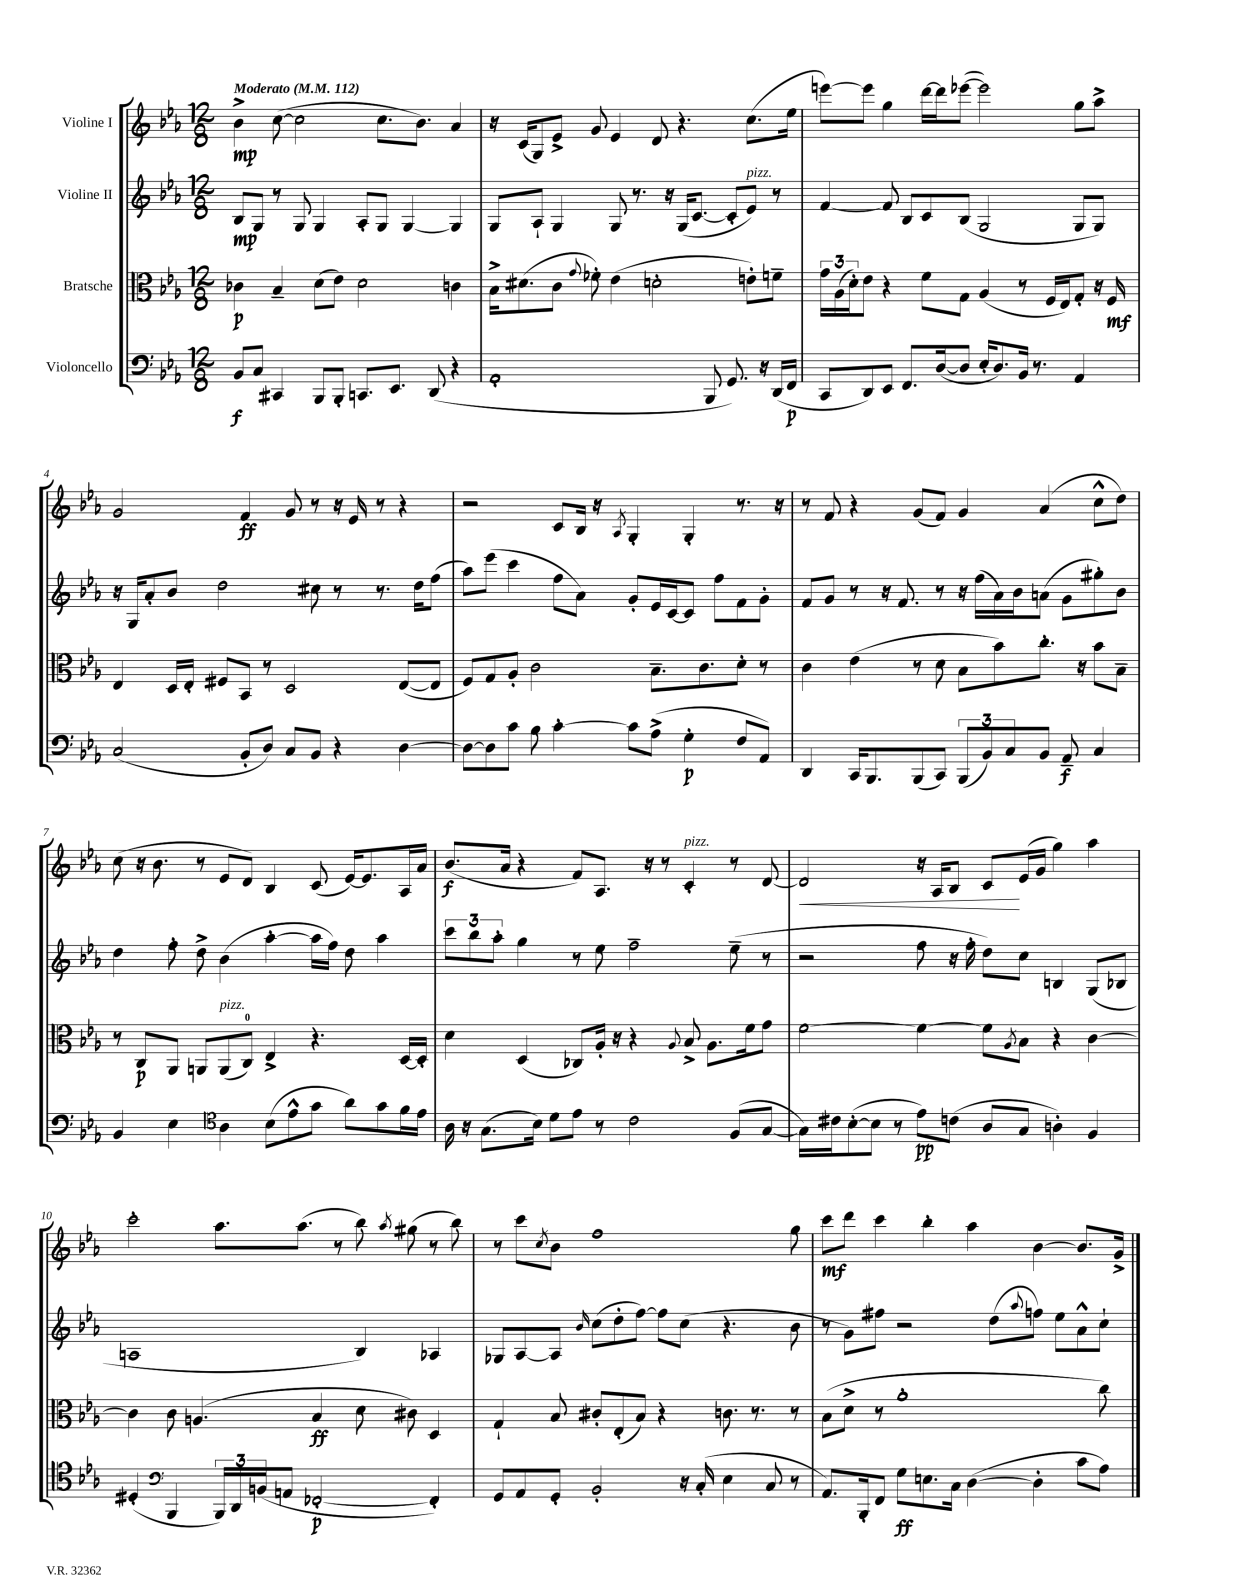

**kern	**dynam	**kern	**dynam	**kern	**dynam	**kern	**dynam
*part4	*part4	*part3	*part3	*part2	*part2	*part1	*part1
*staff4	*staff4	*staff3	*staff3	*staff2	*staff2	*staff1	*staff1
*I"Violoncello	*	*I"Bratsche	*	*I"Violine II	*	*I"Violine I	*
*clefF4	*	*clefC3	*	*clefG2	*	*clefG2	*
*k[b-e-a-]	*	*k[b-e-a-]	*	*k[b-e-a-]	*	*k[b-e-a-]	*
*M12/8	*	*M12/8	*	*M12/8	*	*M12/8	*
*MM112	*	*MM112	*	*MM112	*	*MM112	*
=1	=1	=1	=1	=1	=1	=1	=1
!	!	!	!	!	!	!LO:TX:a:B:t=Moderato	!
8BB-/L	f	4c-X\	p	8B-/L	mp	4b-^\	mp
8C/J	.	.	.	8G/J	.	.	.
4CC#X/	.	4B-~/	.	8r	.	([8cc\	.
.	.	.	.	8G/	.	2cc\]	.
8BBB-/L	.	(8d\L	.	4G/	.	.	.
8BBB-'/J	.	8e-\J)	.	.	.	.	.
8.CCn/L	.	2d\	.	8A-'/L	.	.	.
.	.	.	.	8G/J	.	8.cc\L	.
8.EE-/J	.	.	.	.	.	.	.
.	.	.	.	[4G/	.	.	.
.	.	.	.	.	.	8.b-\J)	.
(8DD/	.	.	.	.	.	.	.
4r	.	4cn\	.	4G/]	.	4a-/	.
=2	=2	=2	=2	=2	=2	=2	=2
1AA-'	.	16B-^\KL	.	8G/L	.	16r	.
.	.	(8.d#X\	.	.	.	(16c/KL	.
.	.	.	.	8A-`/J	.	8G/)	.
.	.	8c\J	.	4G/	.	8e-^/J	.
.	.	8qqg/	.	.	.	.	.
.	.	8f-X'\)	.	.	.	8g/	.
.	.	(4e-\	.	8G/	.	4e-/	.
.	.	.	.	8.r	.	.	.
.	.	2dn'\	.	.	.	8d/	.
.	.	.	.	16r	.	.	.
.	.	.	.	(16G/KL	.	4.r	.
.	.	.	.	[8.c/J	.	.	.
8BBB-/	.	.	.	.	.	.	.
8.GG/)	.	.	.	8c'/L]	.	.	.
!	!	!	!	!LO:TX:a:i:t=pizz.	!	!	!
.	.	8en'\L)	.	8e-/J)	.	(8.cc\L	.
16r	.	.	.	.	.	.	.
(16DD/LL	.	8fn~\J	.	8r	.	.	.
16FF/JJ	p	.	.	.	.	16ee-\Jk	.
=3	=3	=3	=3	=3	=3	=3	=3
8CC/L	.	24g\LL	.	[4f/	.	[8eeen\L)	.
.	.	(24A-\	.	.	.	.	.
.	.	24d'\J)	.	.	.	.	.
8DD/)	.	8e-\J	.	.	.	8eee\J]	.
8EE-/J	.	4r	.	8f/]	.	4gg\	.
8.FF/L	.	.	.	8B-/L	.	.	.
.	.	8f\L	.	8c/	.	[16ddd\LL	.
([16D/k	.	.	.	.	.	16ddd\J]	.
8D/J]	.	8G\J	.	(8B-/J	.	([8eee-X\J	.
16E-'/KL	.	(4A-/	.	2G/	.	2eee-\])	.
8.D/)	.	.	.	.	.	.	.
16BB-/Jk	.	8r	.	.	.	.	.
8.r	.	.	.	.	.	.	.
.	.	16F/LL	.	.	.	.	.
.	.	16E-/J)	.	.	.	.	.
4AA-/	.	8G'/J	.	8G/L	.	8gg\L	.
.	.	16r	.	8G/J)	.	8aa-^\J	.
.	.	16F/	mf	.	.	.	.
!!LO:LB:g=z
=4	=4	=4	=4	=4	=4	=4	=4
(2C/	.	4E-/	.	16r	.	2g/	.
.	.	.	.	16G/KL	.	.	.
.	.	.	.	8a-'/	.	.	.
.	.	16D/LL	.	8b-/J	.	.	.
.	.	16E-'/JJ	.	.	.	.	.
.	.	8F#X/L	.	2dd\	.	.	.
8BB-'/L	.	8BB-/J	.	.	.	4f/	ff
8D/J)	.	8r	.	.	.	.	.
8C/L	.	2D/	.	.	.	8g/	.
8BB-/J	.	.	.	8cc#X\	.	8r	.
4r	.	.	.	8r	.	16r	.
.	.	.	.	.	.	16e-/	.
.	.	.	.	8.r	.	8r	.
[4D\	.	([8E-/L	.	.	.	4r	.
.	.	.	.	16dd\KL	.	.	.
.	.	8E-/J]	.	(8ff\J	.	.	.
=5	=5	=5	=5	=5	=5	=5	=5
8D\L_	.	8F/L)	.	8aa-\L)	.	2r	.
8D\]	.	8G/	.	(8eee-\J	.	.	.
8c\J	.	8A-'/J	.	4ccc\	.	.	.
8B-\	.	2c\	.	.	.	.	.
[4c'\	.	.	.	8ff\L	.	8c/L	.
.	.	.	.	8a-\J)	.	16B-/Jk	.
.	.	.	.	.	.	16r	.
.	.	.	.	.	.	8qA-/	.
8c\L]	.	.	.	8g'/L	.	4G'/	.
(8A-^\J	.	8.B-~\L	.	16e-/L	.	.	.
.	.	.	.	[16c/J	.	.	.
4G'\	p	.	.	8c/J]	.	4G'/	.
.	.	8.c\	.	.	.	.	.
.	.	.	.	8ff\L	.	.	.
8F/L	.	8d'\J	.	8f\	.	8.r	.
8AA-/J)	.	8r	.	8g'\J	.	.	.
.	.	.	.	.	.	16r	.
=6	=6	=6	=6	=6	=6	=6	=6
4DD/	.	4c\	.	8f/L	.	8r	.
.	.	.	.	8g/J	.	8f/	.
16CC/KL	.	(4e-\	.	8r	.	4r	.
8.BBB-/	.	.	.	.	.	.	.
.	.	.	.	16r	.	.	.
.	.	.	.	8.f/	.	.	.
(8BBB-/	.	8r	.	.	.	(8g/L	.
8CC/J)	.	8d\	.	8r	.	8f/J)	.
(12BBB-/L	.	8B-\L	.	16r	.	4g/	.
.	.	.	.	(16ff\LL	.	.	.
12BB-/)	.	.	.	.	.	.	.
.	.	8b-\)	.	16a-\)	.	.	.
12C/	.	.	.	.	.	.	.
.	.	.	.	16b-\J	.	.	.
8BB-/J	.	8.cc'\J	.	(8an\J	.	(4a-/	.
8AA-~/	f	.	.	8g\L	.	.	.
.	.	16r	.	.	.	.	.
4C/	.	8b-\L	.	8gg#X'\)	.	8cc^^\L	.
.	.	8B-~\J	.	8b-\J	.	8dd\J)	.
!!LO:LB:g=z
=7	=7	=7	=7	=7	=7	=7	=7
4BB-/	.	8r	.	4dd\	.	(8cc\	.
.	.	8C/L	p	.	.	16r	.
.	.	.	.	.	.	8.b-\	.
4E-\	.	8AA-/J	.	8ff'\	.	.	.
.	.	8AAn/L	.	8dd^\	.	8r	.
*clefC4	*	*	*	*	*	*	*
!	!	!LO:TX:a:i:t=pizz.	!	!	!	!	!
4A-\	.	(8AA/	.	(4b-\	.	8e-/L	.
.	.	8C/J)	.	.	.	8d/J)	.
(8B-\L	.	4E-^/	.	[4aa-'\	.	4B-/	.
8e-^^\	.	.	.	.	.	.	.
8g\J	.	4.r	.	16aa-\LL]	.	(8c/	.
.	.	.	.	16ff\JJ)	.	.	.
8a-\L)	.	.	.	8dd\	.	[16e-/KL)	.
.	.	.	.	.	.	8.e-/]	.
8g\	.	.	.	4aa-\	.	.	.
16f\L	.	[16D/LL	.	.	.	16A-/L	.
16e-\JJ	.	16D'/JJ]	.	.	.	16a-/JJ	.
=8	=8	=8	=8	=8	=8	=8	=8
16A-\	.	4d\	.	12ccc\L	.	(8.b-/L	f
16r	.	.	.	.	.	.	.
.	.	.	.	12bb-\	.	.	.
(8.G\L	.	.	.	.	.	.	.
.	.	.	.	12aa-'\J	.	.	.
.	.	.	.	.	.	16a-/Jk	.
.	.	(4D/	.	4gg\	.	4r	.
16B-\Jk)	.	.	.	.	.	.	.
8d\L	.	.	.	.	.	.	.
8e-\J	.	8C-X/L)	.	8r	.	8f/L)	.
8r	.	16A-'/Jk	.	8ee-\	.	8.A-/J	.
.	.	16r	.	.	.	.	.
2c\	.	4r	.	2ff~\	.	.	.
.	.	.	.	.	.	16r	.
.	.	.	.	.	.	8r	.
.	.	8qqA-/	.	.	.	.	.
!	!	!	!	!	!	!LO:TX:a:i:t=pizz.	!
.	.	8B-^/	.	.	.	4c'/	.
.	.	8.A-\L	.	.	.	.	.
(8F/L	.	.	.	(8ee-~\	.	8r	.
.	.	16f\k	.	.	.	.	.
[8G/J	.	8g\J	.	8r	.	[8d/	.
=9	=9	=9	=9	=9	=9	=9	=9
!	!	!	!	!	!	!	!LO:HP:b
16G\LL])	.	[2f\	.	2r	.	2d/]	<
16c#X\J	.	.	.	.	.	.	.
([8B-'\	.	.	.	.	.	.	.
8B-\J]	.	.	.	.	.	.	.
8r	.	.	.	.	.	.	.
8e-\L)	pp	4f\_	.	8ff\	.	16r	.
.	.	.	.	.	.	16A-/KL	.
(8cn\J	.	.	.	16r	.	8B-/J	.
.	.	.	.	16ff'\	.	.	.
8A-/L	.	8f\L]	.	8dd\L)	.	8c/L	.
.	.	8qA-/	.	.	.	.	.
8G/J	.	8B-\J	.	8cc\J	.	(16e-/L	[
.	.	.	.	.	.	16g/JJ	.
4An'\)	.	4r	.	4Bn/	.	4gg\)	.
4F/	.	[4c\	.	(8G/L	.	4aa-\	.
.	.	.	.	8B-X/J	.	.	.
!!LO:LB:g=z
=10	=10	=10	=10	=10	=10	=10	=10
(4D#X'/	.	4c\]	.	1An	.	2ccc'\	.
*clefF4	*	*	*	*	*	*	*
4BBB-/	.	8c\	.	.	.	.	.
.	.	(4.An/	.	.	.	.	.
24BBB-/LL)	.	.	.	.	.	8.aa-\L	.
24DD/	.	.	.	.	.	.	.
(24BBn/J	.	.	.	.	.	.	.
8AAn/J	.	.	.	.	.	.	.
.	.	.	.	.	.	(8.aa-\J	.
[2FF-X'/	p	4B-/	ff	.	.	.	.
.	.	.	.	.	.	8r	.
.	.	8d\	.	4B-/)	.	8bb-\)	.
.	.	.	.	.	.	8qaa-/	.
.	.	8c#X\)	.	.	.	(8gg#X\	.
4FF-'/])	.	4D/	.	4A-X/	.	8r	.
.	.	.	.	.	.	8bb-\)	.
=11	=11	=11	=11	=11	=11	=11	=11
8GG/L	.	4G`/	.	8G-X/L	.	8r	.
8AA-/	.	.	.	[8A-/	.	8ccc\L	.
.	.	.	.	.	.	8qcc/	.
8GG'/J	.	8B-/	.	8A-/J]	.	8b-\J	.
.	.	.	.	16qqb-/	.	.	.
2BB-'/	.	8c#X'/L	.	(8cc\L	.	1ff	.
.	.	(8E-'/	.	8dd'\	.	.	.
.	.	8B-/J)	.	[8ff\J)	.	.	.
.	.	4r	.	8ff\L]	.	.	.
16r	.	.	.	(8cc\J	.	.	.
(16C'/	.	.	.	.	.	.	.
4E-\	.	8.cn\	.	4.r	.	.	.
.	.	8.r	.	.	.	.	.
8C/	.	.	.	.	.	.	.
8r	.	8r	.	8b-\	.	8gg\	.
=12	=12	=12	=12	=12	=12	=12	=12
8.AA-/L)	.	(8B-\L	.	8r	.	8ccc\L	mf
.	.	8d^\J	.	8g\L)	.	8ddd\J	.
16BBB-'/k	.	.	.	.	.	.	.
8FF/J	.	8r	.	8ff#X\J	.	4ccc\	.
8G\L	ff	1a-'	.	2r	.	.	.
8.En\	.	.	.	.	.	4bb-'\	.
16C\Jk	.	.	.	.	.	.	.
([4D\	.	.	.	.	.	4aa-\	.
.	.	.	.	(8dd\L	.	.	.
.	.	.	.	8qqaa-/	.	.	.
4D'\]	.	.	.	8ffn\J)	.	[4b-\	.
.	.	.	.	8ee-\L	.	.	.
8c\L	.	.	.	8a-^^\	.	8.b-/L]	.
8A-\J)	.	8cc\)	.	8cc`\J	.	.	.
.	.	.	.	.	.	16g^/Jk	.
==	==	==	==	==	==	==	==
*-	*-	*-	*-	*-	*-	*-	*-
